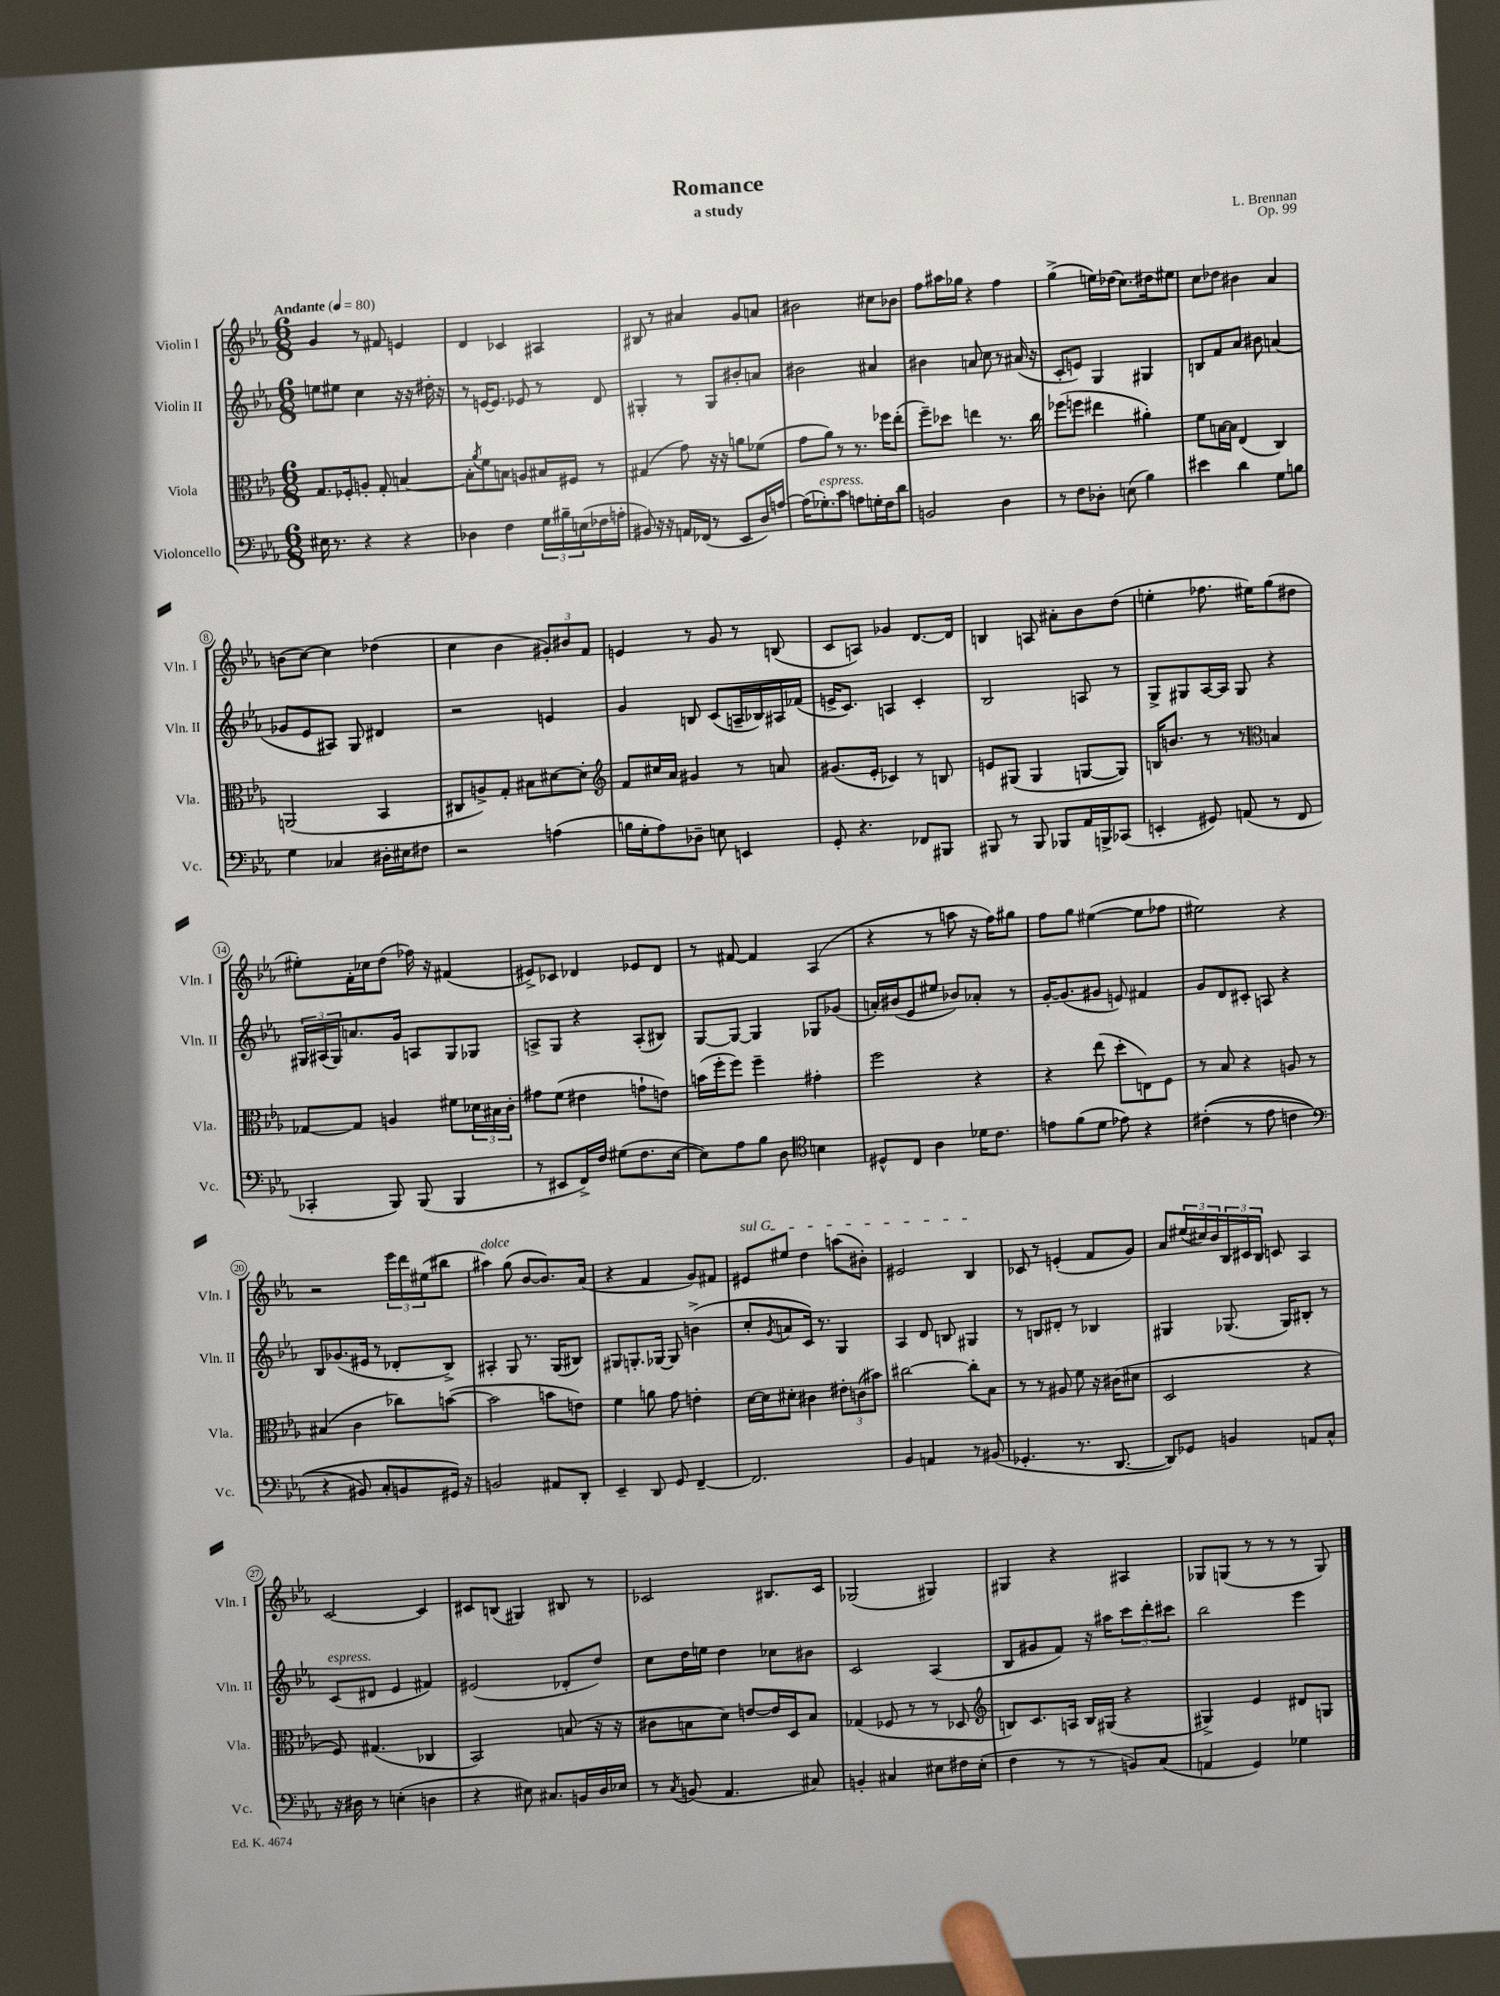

**kern	**kern	**kern	**kern
*staff4	*staff3	*staff2	*staff1
*clefF4	*clefC3	*clefG2	*clefG2
*k[b-e-a-]	*k[b-e-a-]	*k[b-e-a-]	*k[b-e-a-]
*M6/8	*M6/8	*M6/8	*M6/8
*MM80	*MM80	*MM80	*MM80
16E#	8.G	8ee	4g
8.r	.	.	.
.	.	8ee#	.
.	16F-'	.	.
4r	8A'	4cc	8r
.	8G'	.	8f#
4r	[4B	16r	4e
.	.	16r	.
.	.	16dd#'	.
.	.	16r	.
=	=	=	=
4D-	8B']	8r	4d
.	8qa-	.	.
.	8f	[16e	.
.	.	8.e]	.
4F	8B	.	4c-
.	8A	8e-	.
24G	16B#	8r	4A#
24B#~	.	.	.
.	16F#	.	.
(24E	.	.	.
16F-	8r	8d	.
16A'	.	.	.
=	=	=	=
8BB#)	(4G#	4G#'	8B#
16r	.	.	8r
16r	.	.	.
16AA	8g)	8r	4a#
(16FF-	.	.	.
8r	16r	8G#	.
.	16r	.	.
8EE-	8a	8b#'	8g
16D)	(8f-	8a	8a
[16A	.	.	.
=	=	=	=
(16A]	8g	2b#	2b#
8.G-')	.	.	.
.	8a-)	.	.
8c	8r	.	.
8A	8.r	.	.
16G'	.	4a#	8cc#
16F	16ff-	.	.
8d	(8ee-'	.	8b-
=	=	=	=
2BB	8ff~)	4b#	8ff
.	8dd-	.	16aa#
.	.	.	16gg-
.	4ee	8a	4r
.	.	8cc	.
4D	8.r	8r	4ff
.	.	(16a#	.
.	16cc	16r	.
=	=	=	=
8r	(8ff-	8c'	(4gg^
8F	8ff	8e)	.
8D-'	4ee#	4G	16ee)
.	.	.	(16dd-
(8E	.	.	8.cc)
4B-)	4a#')	4G#	.
.	.	.	16dd#
.	.	.	8ee#
=	=	=	=
4e#	8f	8B	8cc
.	[16B	8f	8dd-
.	16B]	.	.
4d	(4E-	8a-	4b#
.	.	8b#	.
8G	4C)	(4a	4a-
8B	.	.	.
=	=	=	=
4G	(2AA	8g-	(8b
.	.	8e-	[8cc)
4C-	.	8A#)	4cc]
.	.	8G	.
16D#'	4BB-	4d#	(4dd-
16E#	.	.	.
8F#	.	.	.
=	=	=	=
2r	8C#	2r	4cc
.	8A^)	.	.
.	8G'	.	4b-
.	8B#	.	.
(4A	[8d#	4e	12g#')
.	.	.	12b#
.	8d#']	.	.
.	.	.	12f
=	=	=	=
*	*clefG2	*	*
16B	8f	4g	4e
16G'	.	.	.
8A-)	16cc#	.	.
.	16a-	.	.
8D-~	4g#	8B	8r
8E	.	(8c	8g
4EE	8r	16A~	8r
.	.	16B-)	.
.	8a	16A#	(8B
.	.	(16f-	.
=	=	=	=
8GG'	(8.g#	16e^	8c
.	.	8.c)	.
4.r	.	.	8A)
.	16e-'	.	.
.	4c-)	4A	4g-
8FF-	8r	4c'	[8.d
8BBB#	8B	.	.
.	.	.	16d]
=	=	=	=
8BBB#	8e	2B-	4B
8r	(8G#	.	.
8BBB#	4G#	.	8A
8BBB-	.	.	8a#'
16AA-	[8G	8A	8b-
16BBB^	.	.	.
(8CC-	8G])	8r	(8dd
=	=	=	=
4EE'	16B	8G^	4ee'
.	8.b	.	.
.	.	8G#	.
8GG#)	8r	[16A-	8.ff-
.	.	16A-]	.
(8AA	8r	8G#	.
.	.	.	16ee#)
*	*clefC3	*	*
8r	4B	4r	(8gg
8FF	.	.	8dd#
=	=	=	=
4CC-'	[8G-	24G#	8ee#')
.	.	(24A#	.
.	.	24G#)	.
.	8G-]	8.a	16f'
.	.	.	16cc-
8BBB-)	4A	.	(8dd
.	.	16g	.
(8BBB-	.	8A	16ff-)
.	.	.	16r
4BBB-	8f#	8G#	(4f#
.	24d-	8G-	.
.	24B#	.	.
.	24c'	.	.
=	=	=	=
8r	8g#	8A^	8e#^)
8EE#	(8f	8G	8c-
16FF^)	4e#	4r	4d-
16F	.	.	.
(8G#	.	.	.
8.F	8g`	(8A'	8e-
.	8e)	8B#)	8d-
[16E-	.	.	.
=	=	=	=
8E-])	(16b	[8G	8r
.	16ff'	.	.
8A-	8ff)	8G_	[8f#
8B-	4ff~	4G]	4f#]
8D	.	.	.
*clefC4	*	*	*
4B	4g#'	8G-	(4A-
.	.	(8g-	.
=	=	=	=
8D#^^	2ff	16a')	4r
.	.	(16b#	.
8C	.	8e-	.
4A-	.	8ee#	8r
.	.	8b-)	8aa
16d-	4r	8a-'	16r
8.c	.	.	16ff)
.	.	8r	8gg#
=	=	=	=
8e	4r	[16g'	8ff
.	.	(8.g]	.
(8f	.	.	8gg
8d	(8ee-	8g#	([4ee#
8e-)	8dd'	8e)	.
4r	8E)	4f#	8ee#]
.	8F	.	8ff-
=	=	=	=
&((4c#'	8r	8g	2ee#)
.	8B-	8d	.
8r	4r	8c#'	.
8e-	.	8A	.
4c	8A	4r	4r
.	8r	.	.
=	=	=	=
*clefF4	*	*	*
4r	(4B#	8B-	2r
.	.	(8.g-	.
8BB#)	4c	.	.
.	.	16e#	.
8C'	.	8r	.
8BB	8cc-)	8d-'	24eee-
.	.	.	24ddd
.	.	.	(24ee#
16GG#&)	([8b	8B-^)	8bb#
16r	.	.	.
=	=	=	=
2BB	2b]	4A#'	4aa#)
.	.	8G	(8gg
.	.	8.r	[8b-
8AA#	8b	.	8.b-])
.	.	(16G	.
8DD'	8e)	8B#)	.
.	.	.	(16a-
=	=	=	=
4EE-~	4f	8G#	4r
.	.	8.G'	.
8DD	8a	.	4f
.	.	[16G-	.
8GG	8g	8G-]	.
[4FF~	4e'	(4b^	8g)
.	.	.	8f#
=	=	=	=
2.FF]	[16d	8cc'	8e#
.	16d]	.	.
.	.	8qg	.
.	8d#'	8a	8ee#
.	4c#	16c)	4dd
.	.	8.r	.
.	12e#'	4G	(8aa
.	(12c	.	.
.	.	.	8b#')
.	12b#)	.	.
=	=	=	=
4BB-	[2cc#	4A-	2e#
4AA	.	8d	.
.	.	8B	.
8r	8cc#']	4G#	4B-
(8BB#	8B-	.	.
=	=	=	=
4.GG-'	8r	8r	8c-
.	8r	8B	8r
.	8A#	8d#'	(4e'
8.r	8f	8r	.
.	16r	4B-	8f
[8.DD	(16c#	.	.
.	8d#	.	8g)
=	=	=	=
8DD])	2D	4G#	8a-
8GG-	.	.	(24ee#
.	.	.	24cc#)
.	.	.	24b-
4BB	.	(8.G-	24B-
.	.	.	24c#
.	.	.	24B-
.	.	.	8c
.	.	16G-)	.
8AA	4r	8B#'	4A-
8C^^	.	8r	.
=	=	=	=
16r	8F)	(8c	[2c
16D#	.	.	.
8r	(4.G#	8d#	.
(4E'	.	4e-	.
4D	4C-	4f#)	4c]
=	=	=	=
4r	2BB-)	(2e#	8c#
.	.	.	(8B
8E#)	.	.	4G#)
8.C#	.	.	.
.	(8B	8d-'	8B#
16BB	.	.	.
16D	16r	8dd)	8r
16E-	16r	.	.
=	=	=	=
8r	8c#	8cc	2c-
8qC	.	.	.
(8BB	8B	16dd	.
.	.	16ee	.
4.AA-	8d)	4dd	.
.	[8e	.	.
.	16e]	8cc-	8.B#
.	16D	.	.
8C#)	8B	8b#	.
.	.	.	16c-
=	=	=	=
4BB'	(4G-	2c	(2G-
4C#	8F-	.	.
.	8r	.	.
8E#	8r	(4A-	4G#)
16F#	8D-	.	.
(16E#'	.	.	.
=	=	=	=
*	*clefG2	*	*
4F	8B)	8B-	4G#
.	8.c	8g#	.
8r	.	8f)	4r
.	16A	.	.
8r	16B	16r	.
.	(16G#	16aa#	.
8BB)	4r	12ccc	4A#
.	.	12ddd'	.
(8C	.	.	.
.	.	12ccc#	.
=	=	=	=
4AA	4G#^)	2bb-	8G-
.	.	.	(8G
4GG)	4e-	.	8r
.	.	.	8r
4G-	8d#	4eee-	8r
.	8G	.	8G)
==	==	==	==
*-	*-	*-	*-
